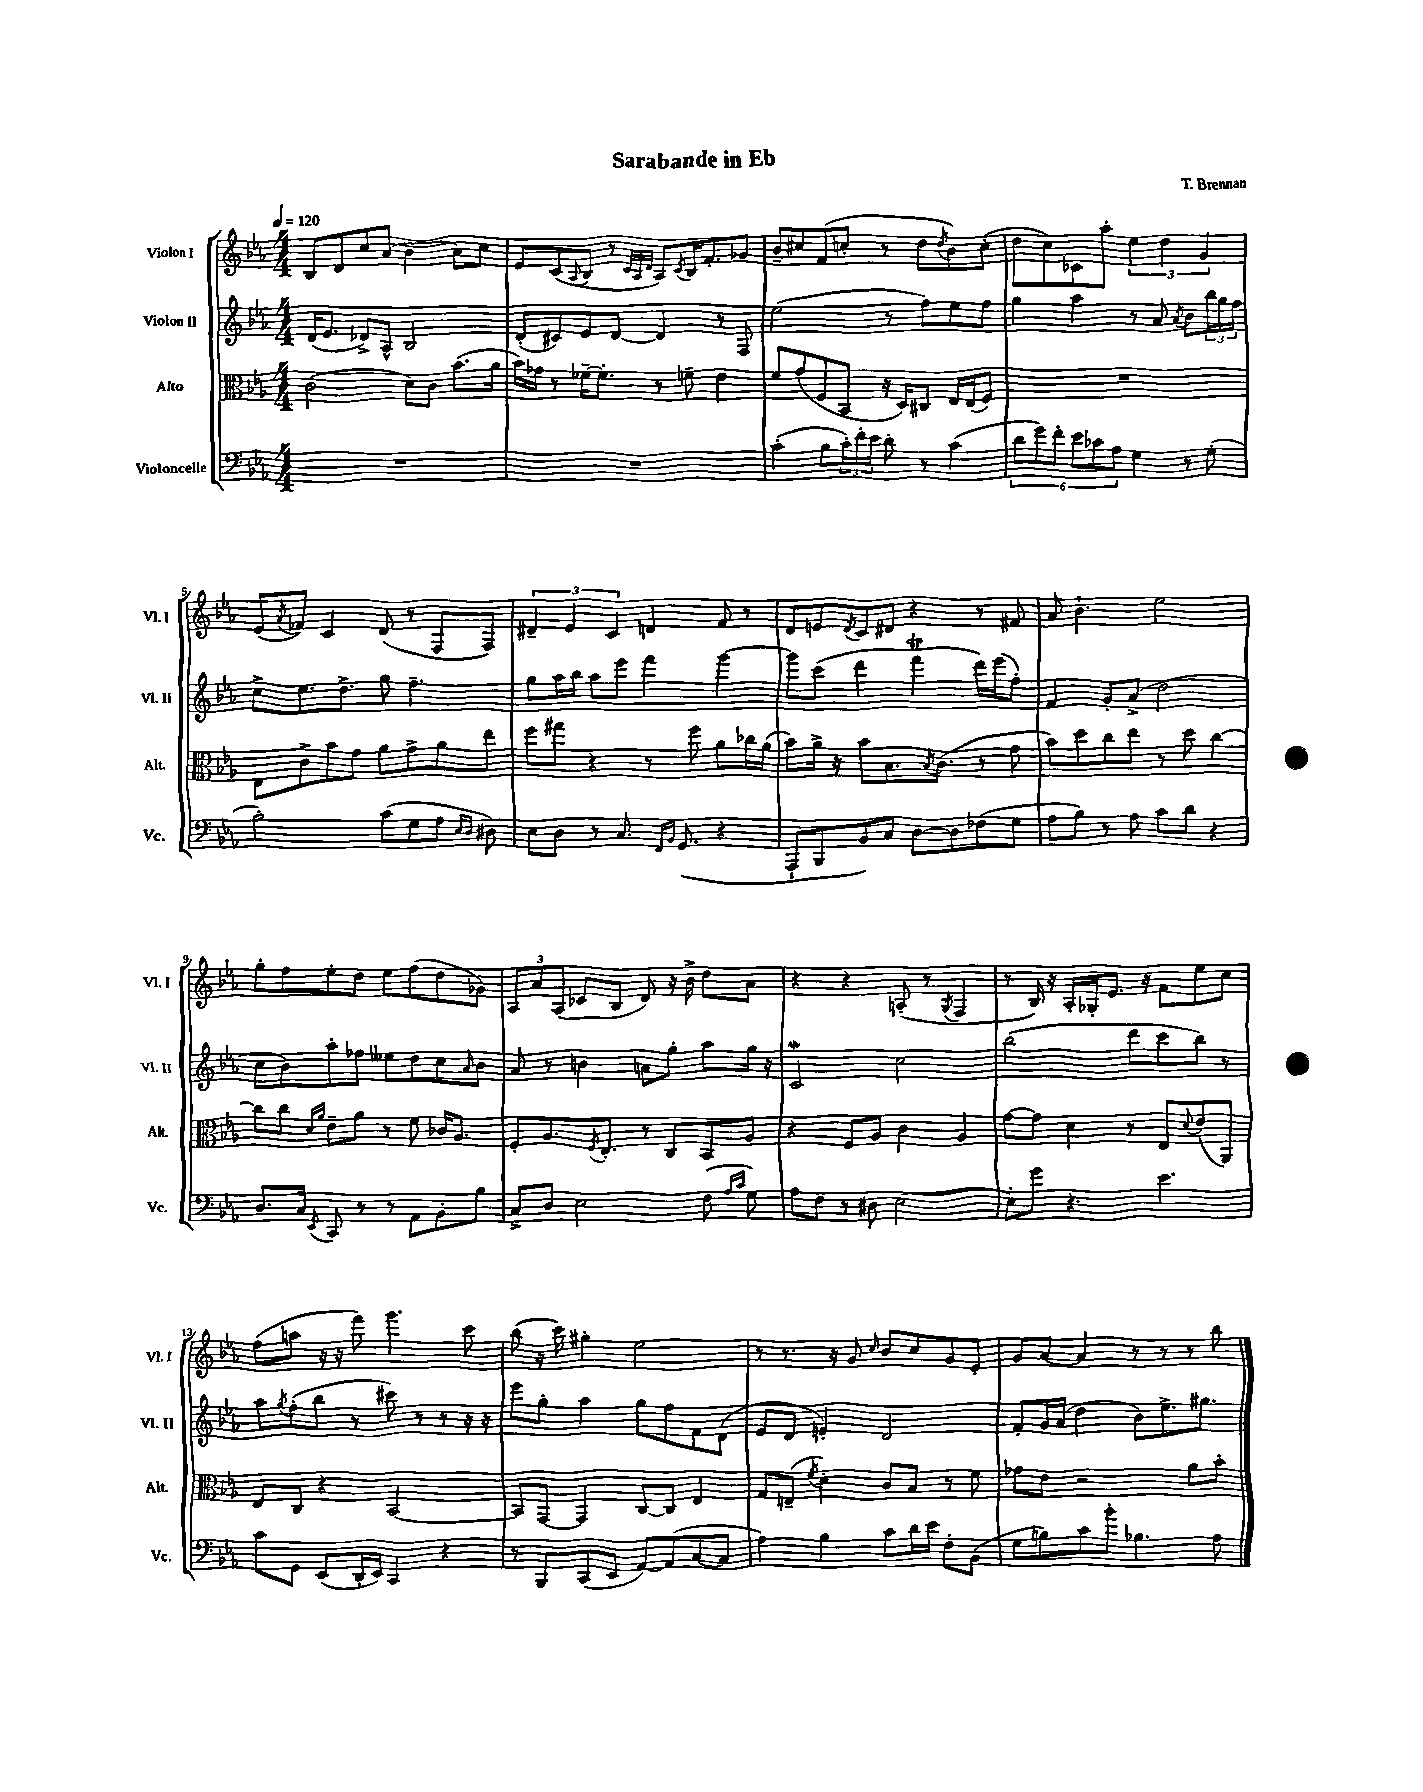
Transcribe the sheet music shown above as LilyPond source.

\header { title = "Sarabande in Eb" composer = "T. Brennan" }
<<
\new StaffGroup <<
\new Staff = "s0" \with { instrumentName = "Violon I" shortInstrumentName = "Vl. I" } {
    \clef treble \key ees \major \numericTimeSignature \time 4/4 \tempo 4 = 120
    bes8 d'8 c''8 aes'8( bes'4 aes'8) c''8 |
    ees'8 c'8( \appoggiatura { aes8 } bes8 r8 \grace { c'32 aes32 d'32 } aes8) \acciaccatura { c'8 } bes16 f'8.-. ges'8 |
    bes'8-- cis''8 f'8( c''8-. r8 d''8 \acciaccatura { d''8 } bes'8) c''8-.( |
    d''8 c''8) ces'8 aes''8-. \tuplet 3/2 { ees''4 d''4 g'4 } |
    ees'8( \acciaccatura { aes'8 } fes'8) c'4 d'8( r8 f8 f8) |
    \tuplet 3/2 { dis'4-- ees'4 c'4 } d'4 f'8 r8 |
    d'8 e'8 \acciaccatura { d'8 } c'8 dis'8 r4 r8 fis'8 |
    aes'8 bes'4.-! ees''2 |
    g''8-. f''8 ees''8-. d''8 ees''8 f''8( d''8 ges'8) |
    \tuplet 3/2 { aes8 aes'8 aes8( } ces'8 bes8 d'8) r16 bes'16-> d''8 aes'8 |
    r4 r4 a8-.( r8 \acciaccatura { g8 } f4 |
    r8 bes16) r16 aes16-. ges16-. ees'8. r16 f'8 ees''8 c''8 |
    f''8( a''8 r16 r16 f'''8) g'''4. c'''8 |
    bes''8( r16 c'''16) gis''4-. ees''2 |
    r8 r8. r16 g'8 \grace { c''16 } bes'8 c''8 g'8 ees'8-. |
    g'8 aes'8~ aes'4 r8 r8 r8 bes''8 \bar "|." |
}
\new Staff = "s1" \with { instrumentName = "Violon II" shortInstrumentName = "Vl. II" } {
    \clef treble \key ees \major \numericTimeSignature \time 4/4
    d'16( ees'8. des'8->) aes8-^ bes2 |
    d'8-.( cis'8) ees'8 d'8~ d'4 r8 f8 |
    ees''2( r8 f''8) ees''8 f''8 |
    g''4 aes''4 r8 aes'8 \acciaccatura { aes'8 } bes'8 \tuplet 3/2 { bes''16 g''16 f''16 } |
    c''8-> ees''8. d''8.-> g''8 f''4.-- |
    g''8 aes''16 bes''16 aes''8 ees'''8 f'''4 g'''4~ |
    g'''8 c'''8( d'''4 f'''4\trill d'''16) ees'''16( f''8-.) |
    f'4 g'8-. aes'8->( d''2 |
    c''8 bes'8) aes''8-. fes''8 eeses''8 d''8 c''8 \grace { aes'16 } bes'8 |
    aes'8 r8 b'4 a'8 g''8-. aes''8 g''16 r16 |
    c'2\mordent c''2 |
    bes''2( d'''8 c'''8 bes''8) r8 |
    aes''8 \acciaccatura { g''8 } f''8-.( bes''8 r8 cis'''8) r8 r8 r16 r16 |
    ees'''8 g''8-. aes''4 g''8 f''8 f'8 d'8( |
    ees'8 d'8 e'4-.) d'2 |
    f'8-. g'16 aes'16( d''4 bes'8) ees''8.-> gis''8. \bar "|." |
}
\new Staff = "s2" \with { instrumentName = "Alto" shortInstrumentName = "Alt." } {
    \clef alto \key ees \major \numericTimeSignature \time 4/4
    c'2( d'8) c'8 bes'8.( aes'16 |
    bes'16) ges'16 r8 fes'16~-- fes'8.-. r8 f'8-- ees'4 |
    f'8 g'8( f8 bes,8 r16 d16) cis8 ees16 ees16( f8) |
    R1 |
    ees8 c'8-> bes'8 g'8 aes'8 g'8-> aes'8 ees''8 |
    f''8 gis''8 r4 r8 f''8 aes'8 ces''16 aes'16( |
    bes'8) aes'16-> r16 bes'8 bes8. \acciaccatura { bes8 } c'8.( r8 g'8 |
    bes'8) d''8 c''8 ees''8 r8 d''8 c''4~ |
    c''8 c''8 \grace { d'16 aes'16 } ees'8-- aes'8 r8 f'8 ces'16 aes8. |
    f8-. aes8. \acciaccatura { f8 } ees8.-. r8 c8 bes,8 aes8 |
    r4 f8 aes8 c'4 aes4 |
    g'8~ g'8 d'4 r8 ees8 \appoggiatura { d'8 } ees'8( aes,8) |
    ees8 c8 r4 bes,2~ |
    bes,8 g,8~ g,4 c8~ c8 ees4 |
    g8 e8--( \acciaccatura { f'8 } d'4-.) c'8 bes8 r8 f'8 |
    ges'8 ees'8 r2 aes'8 bes'8-. \bar "|." |
}
\new Staff = "s3" \with { instrumentName = "Violoncelle" shortInstrumentName = "Vc." } {
    \clef bass \key ees \major \numericTimeSignature \time 4/4
    R1 |
    R1 |
    c'4-.( bes8 \tuplet 3/2 { c'16-.) f'16-. ees'16 } d'8-. r8 c'4( |
    \tuplet 6/4 { d'8 g'8) f'8-. ees'8 ces'8 aes8 } g4 r8 g8-.( |
    bes2-.) c'8( g8 aes8 \grace { ees16 d16 } dis8) |
    ees8 d8 r8 c8. \grace { f,16 bes,16 } g,8.( r4 |
    aes,,8-! bes,,8 bes,8) c8 d8~ d8 fes8( g8 |
    aes8 bes8) r8 aes8 c'8 d'8 r4 |
    d8. c16 \acciaccatura { ees,8 } c,8 r8 r8 aes,8 bes,8-. bes8 |
    c8-> d8 ees2 f8( \grace { aes16 c'16 } g8) |
    aes8 f8 r8 dis8 ees2~ |
    ees8-. g'8 r4. ees'4. |
    c'8 g,8 ees,8( d,16-. ees,16) c,4 r4 |
    r8 bes,,8 c,8( ees,8 aes,8~) aes,8( c8~ c8 |
    aes4) bes4 c'8 d'16 ees'16 f8-. bes,8( |
    g8 b8) c'8 bes'8-. bes4. aes8 \bar "|." |
}
>>
>>
